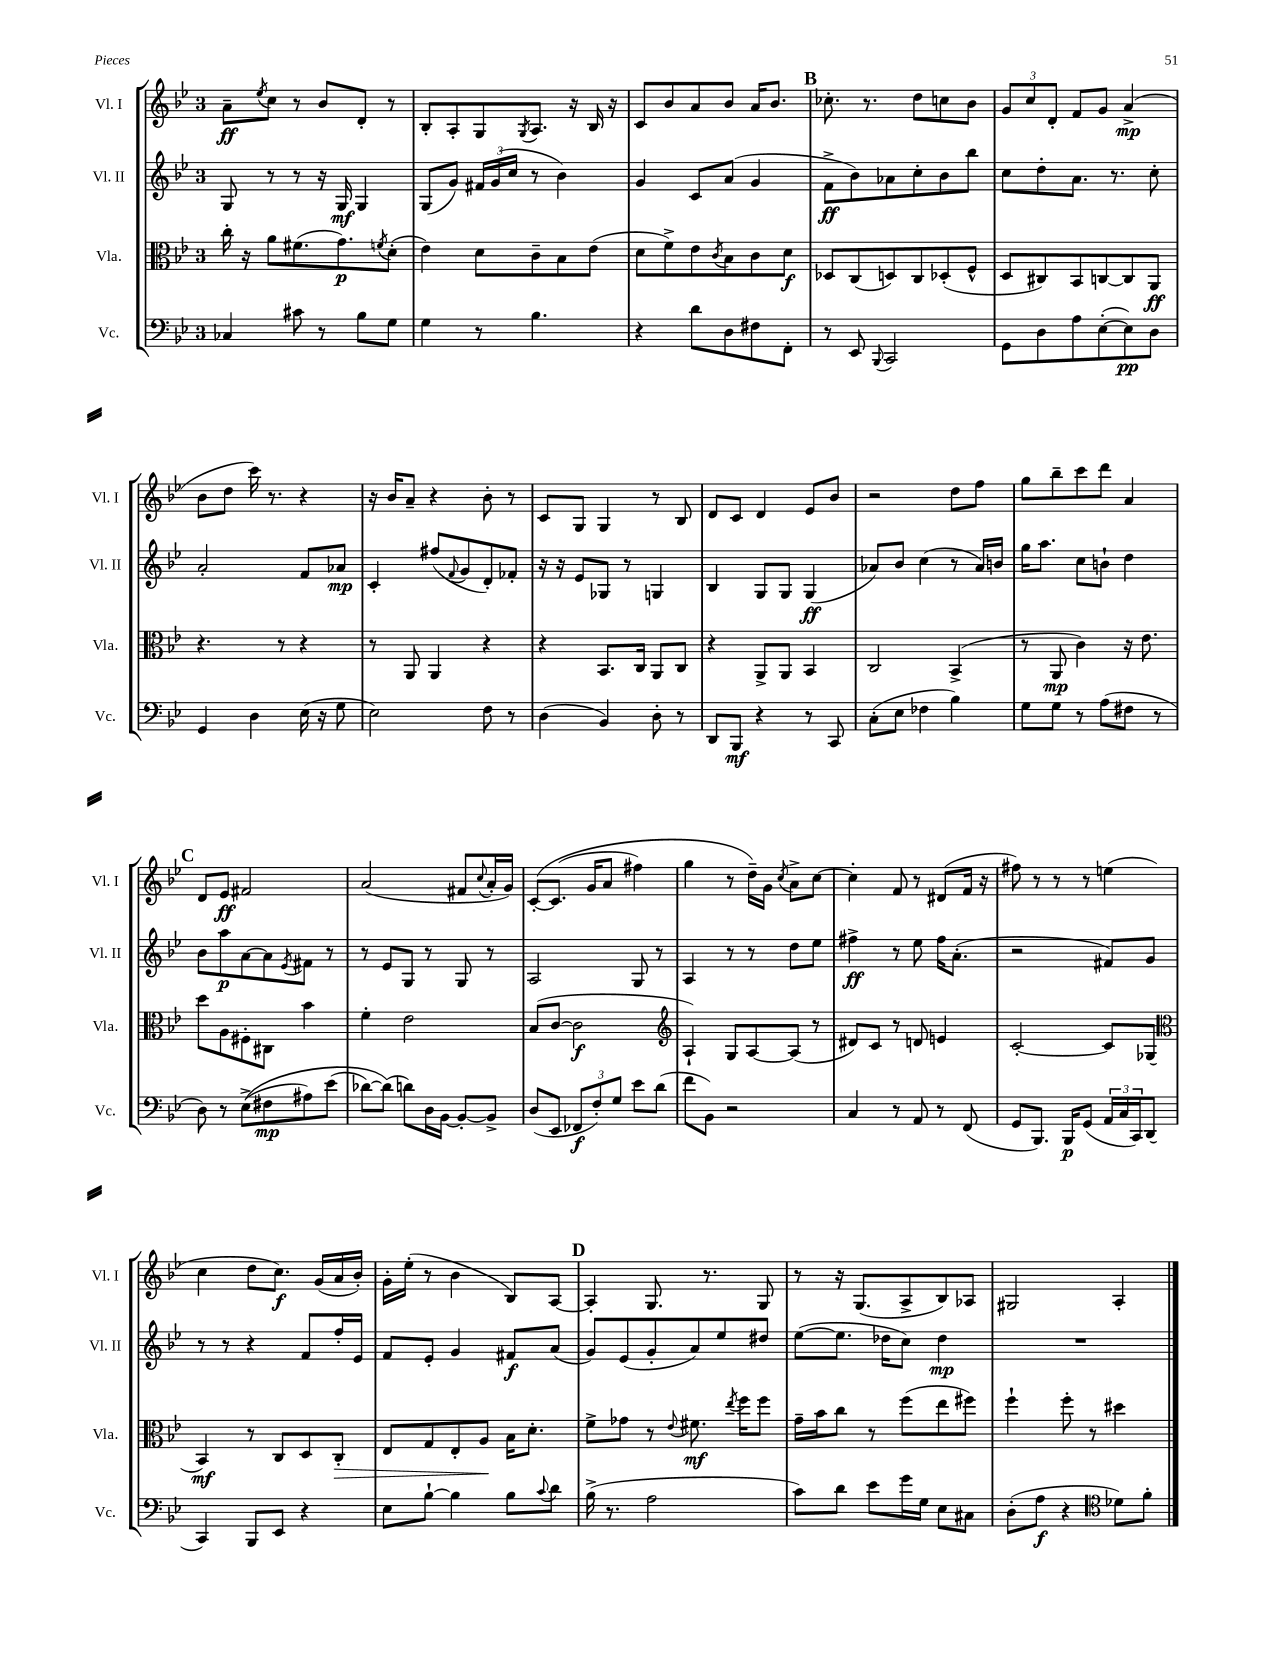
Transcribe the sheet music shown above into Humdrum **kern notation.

**kern	**kern	**kern	**kern
*staff4	*staff3	*staff2	*staff1
*clefF4	*clefC3	*clefG2	*clefG2
*k[b-e-]	*k[b-e-]	*k[b-e-]	*k[b-e-]
*M3/4	*M3/4	*M3/4	*M3/4
4C-	16cc'	8G	8a~
.	16r	.	.
.	.	.	8qee-
.	8a	8r	8cc
8c#	(8.f#	8r	8r
8r	.	16r	8b-
.	8.g)	16G	.
8B-	.	4G	8d'
.	8qf	.	.
8G	(8d'	.	8r
=	=	=	=
4G	4e-)	(8G	8B-'
.	.	8g)	8A'
8r	8d	24f#	8G
.	.	(24g	.
.	.	24cc	.
.	.	.	8qG
4.B-	8c~	8r	8.A
.	8B-	4b-)	.
.	.	.	16r
.	(8e-	.	16B-
.	.	.	16r
=	=	=	=
4r	8d	4g	8c
.	8f^)	.	8b-
8d	8e-	8c	8a
.	8qc	.	.
8D	8B-	(8a	8b-
8F#	8c	4g	16a
.	.	.	8.b-
8FF'	8d	.	.
=	=	=	=
8r	8D-	8f^	8.cc-'
8EE-	(8C	8b-)	.
.	.	.	8.r
8qqBBB-	.	.	.
2CC	8D)	8a-	.
.	8C	8cc'	8dd
.	(8D-'	8b-	8cc
.	8F^^	8bb-	8b-
=	=	=	=
8GG	8D	8cc	12g
.	.	.	12cc
8D	8C#)	8dd'	.
.	.	.	12d'
8A	8BB-	8.a	8f
([8E-'	[8C	.	8g
.	.	8.r	.
8E-])	8C]	.	(4a^
8D	8AA	8cc'	.
=	=	=	=
4GG	4.r	2a'	8b-
.	.	.	8dd
4D	.	.	16ccc)
.	.	.	8.r
.	8r	.	.
(16E-	4r	8f	4r
16r	.	.	.
8G	.	8a-	.
=	=	=	=
2E-)	8r	4c'	16r
.	.	.	16b-
.	8AA	.	8a~
.	4AA	(8ff#	4r
.	.	8qqf	.
.	.	8g	.
8F	4r	8d')	8b-'
8r	.	8f-'	8r
=	=	=	=
(4D	4r	16r	8c
.	.	16r	.
.	.	8e-	8G
4BB-)	8.BB-	8G-	4G
.	.	8r	.
.	16C	.	.
8D'	8AA	4G	8r
8r	8C	.	8B-
=	=	=	=
8DD	4r	4B-	8d
8BBB-	.	.	8c
4r	8AA^	8G	4d
.	8AA	8G	.
8r	4BB-	(4G	8e-
8CC	.	.	8b-
=	=	=	=
(8C'	2C	8a-)	2r
8E-	.	8b-	.
4F-	.	(4cc	.
4B-)	(4BB-^	8r	8dd
.	.	16a-)	8ff
.	.	16b	.
=	=	=	=
8G	8r	16gg	8gg
.	.	8.aa	.
8G	8AA	.	8bb-~
8r	4c)	8cc	8ccc
(8A	.	8b`	8ddd
8F#	16r	4dd	4a
.	8.e-	.	.
8r	.	.	.
=	=	=	=
8D)	8dd	8b-	8d
8r	8A	8aa	8e-
&((8E-^	8F#'	[8a	2f#
8F#	8C#	8a]	.
.	.	8qe-	.
8A#)	4b-	8f#	.
(8e-	.	8r	.
=	=	=	=
[8d-)	4f'	8r	(2a
(8d-]&)	.	8e-	.
8d)	2e-	8G	.
16D	.	8r	.
[16BB-	.	.	.
8BB-'_	.	8G	8f#
.	.	.	8qqcc
8BB-^]	.	8r	16a'
.	.	.	16g)
=	=	=	=
(8D	(8B-	2A	&([8c'
8EE-	[8c	.	(8.c]
12FF-	2c]	.	.
.	.	.	16g
12F')	.	.	.
.	.	.	8a
12G	.	.	.
8e-	.	8G	4ff#)
(8d	.	8r	.
=	=	=	=
*	*clefG2	*	*
8f	4A`)	4A	4gg
8BB-)	.	.	.
2r	8G	8r	8r
.	[8A	8r	16dd~&)
.	.	.	16g
.	.	.	8qcc
.	(8A]	8dd	8a^
.	8r	8ee-	[8cc
=	=	=	=
4C	8d#)	4ff#^	4cc']
.	8c	.	.
8r	8r	8r	8f
8AA	8d	8ee-	8r
8r	4e	16ff#	(8d#
.	.	(8.a'	.
(8FF	.	.	16f
.	.	.	16r
=	=	=	=
8GG	[2c'	2r	8ff#)
8.BBB-)	.	.	8r
.	.	.	8r
16BBB-	.	.	.
(8GG	.	.	8r
24AA	8c]	8f#)	(4ee
24C	.	.	.
24CC)	.	.	.
(8DD	(8G-	8g	.
=	=	=	=
*	*clefC3	*	*
4CC)	4BB-)	8r	4cc
.	.	8r	.
8BBB-	8r	4r	8dd
8EE-	8C	.	8.cc)
4r	8D	8f	.
.	.	.	(16g
.	8C'	16ff'	16a
.	.	16e-	16b-')
=	=	=	=
8E-	8E-	8f	16g'
.	.	.	(16ee-'
[8B-`	8G	8e-'	8r
4B-]	8E-'	4g	4b-
.	8A	.	.
8B-	16B-	8f#	8B-)
.	8.d'	.	.
8qqc	.	.	.
8d	.	(8a	[8A
=	=	=	=
(16B-^	8f^	8g)	4A']
8.r	.	.	.
.	8g-	(8e-	.
2A	8r	8g'	8.G
.	8qqe-	.	.
.	8.f#	8a)	.
.	.	.	8.r
.	.	8ee-	.
.	8qee-	.	.
.	16ff	.	.
.	8ff	8dd#	8G
=	=	=	=
8c)	16g~	([8ee-	8r
.	16b-	.	.
8d	8cc	8.ee-]	16r
.	.	.	(8.G
8e-	8r	.	.
.	.	16dd-	.
16g	(8ff	8cc)	8A^
16G	.	.	.
8E-	8ee-	4dd-	8B-)
8C#	8ff#)	.	8A-
=	=	=	=
(8D'	4ff`	2.r	2G#
8A	.	.	.
4r	8ff'	.	.
.	8r	.	.
*clefC4	*	*	*
8d-)	4dd#	.	4A'
8f'	.	.	.
==	==	==	==
*-	*-	*-	*-
